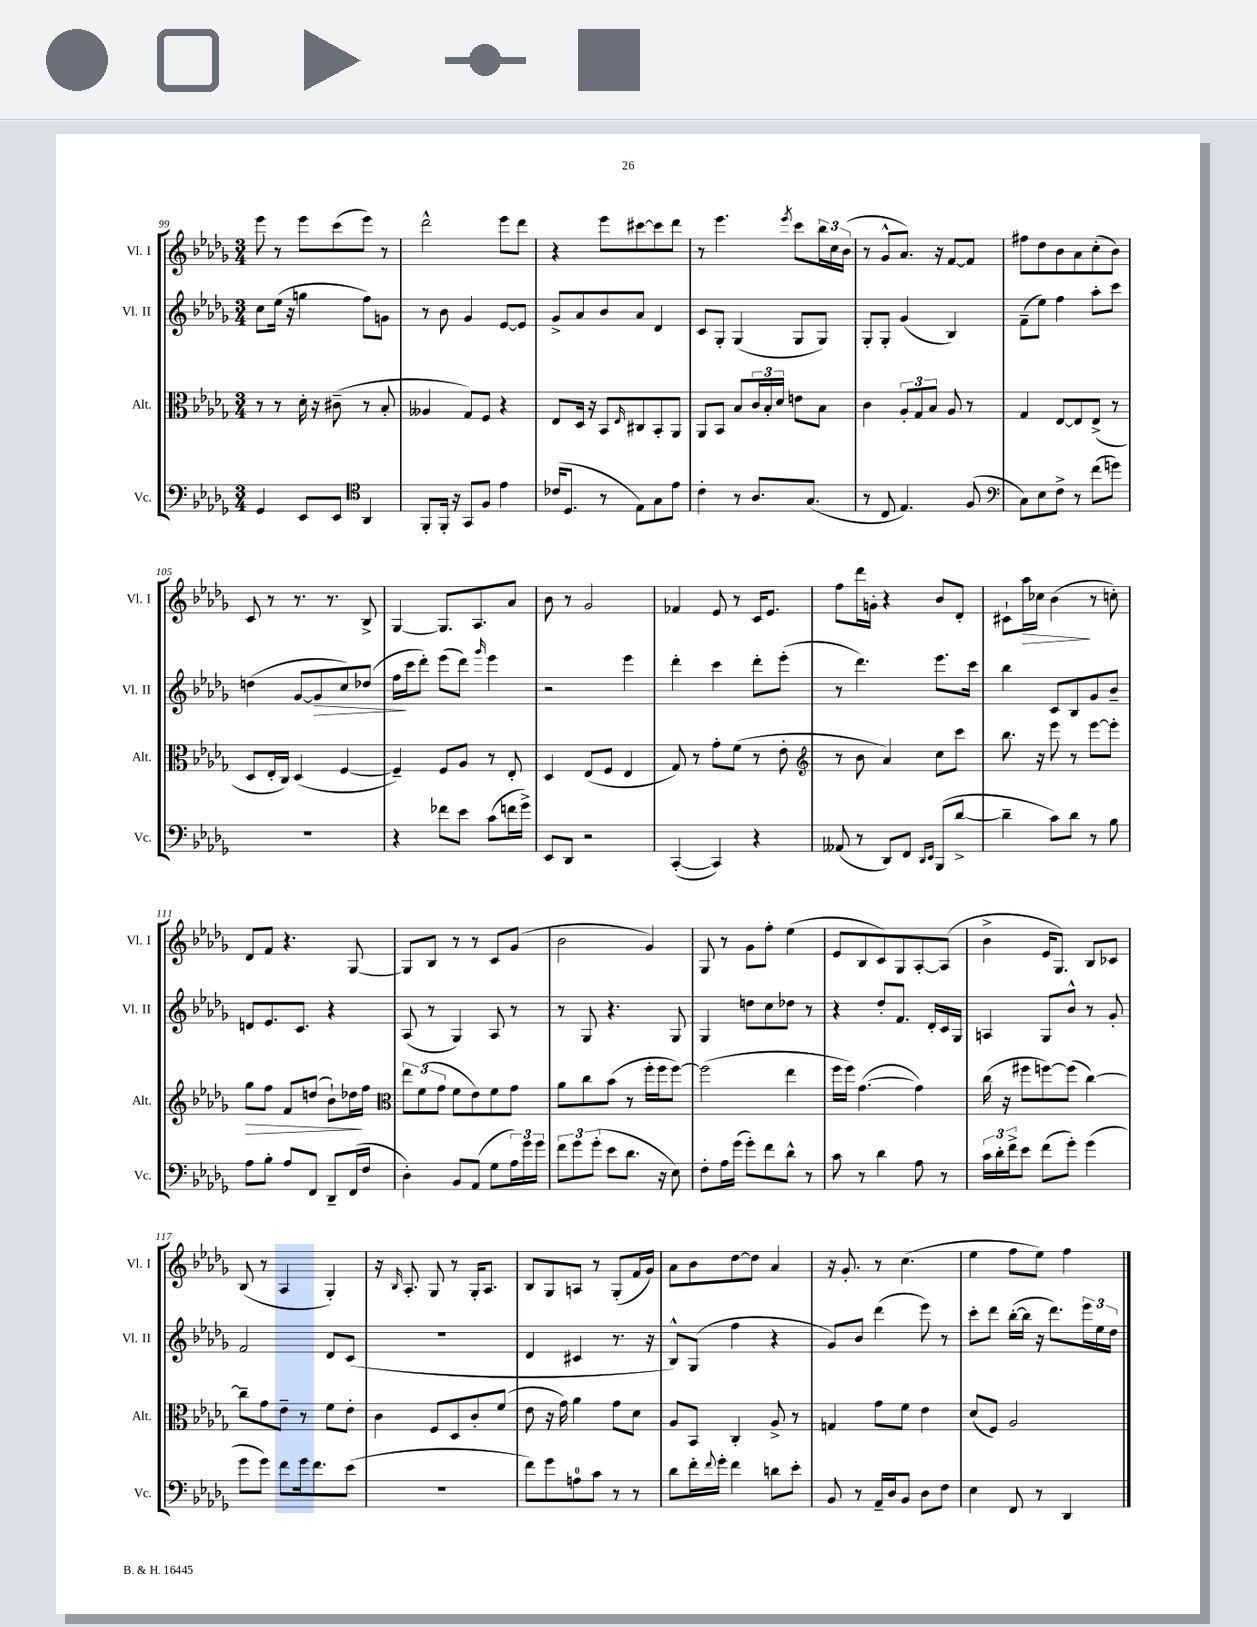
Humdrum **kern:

**kern	**kern	**kern	**kern
*staff4	*staff3	*staff2	*staff1
*clefF4	*clefC3	*clefG2	*clefG2
*k[b-e-a-d-g-]	*k[b-e-a-d-g-]	*k[b-e-a-d-g-]	*k[b-e-a-d-g-]
*M3/4	*M3/4	*M3/4	*M3/4
4GG-/	8r	8cc\L	8eee-\
.	8r	(16ee-\Jk	8r
.	.	16r	.
8EE-/L	16d-'\	4gg\	8eee-\L
.	16r	.	.
8EE-/J	(8c#~\	.	(8ccc\
*clefC4	*	*	*
4AA-/	8r	8ff\L)	8eee-\J)
.	8B-'/	8g\J	8r
=	=	=	=
8FF'/L	4A--/	8r	2ddd-^^\
16FF'/Jk	.	8b-\	.
16r	.	.	.
8GG-/L	8G-/L)	4g-/	.
8F/J	8F/J	.	.
4e-\	4r	[8e-/L	8eee-\L
.	.	8e-/]J	8ddd-\J
=	=	=	=
(16c-/LK	8E-/L	8g-^/L	4r
8.D-/J	.	.	.
.	16D-/Jk	8a-/	.
.	16r	.	.
8r	8BB-/L	8b-/	8eee-\L
.	16qqE-/	.	.
8E-\L)	8C#/	8a-/J	[8ccc#\
8G-\	8BB-'/	4d-/	8ccc#\]
8e-\J	8AA-/J	.	8ddd-\J
=	=	=	=
4c'\	8AA-/L	8c/L	8r
.	8BB-/J	8G-'/J	4.eee-\
8r	8B-/L	(4G-/	.
8.A-/L	24c/L	.	.
.	24B-'/	.	.
.	24d-/JJ	.	.
.	.	.	8qeee-/
.	8e\L	8G-/L	8ccc\L
(8.G-/J	.	.	.
.	8B-\J	8G-/J)	24bb-\L
.	.	.	24cc\
.	.	.	(24b-\JJ
=	=	=	=
8r	4c\	8G-'/L	8r
8C/	.	8G-'/J	8g-^^/L
4.E-/)	12A-'/L	(4g-/	8.a-/J)
.	12G-/	.	.
.	12B-/J	.	.
.	.	.	16r
.	8A-/	4B-/)	[8f/L
(8F/	8r	.	8f/]J
=	=	=	=
*clefF4	*	*	*
8C\L)	4G-/	(8f~\L	8ff#\L
8E-\	.	8ee-\J)	8dd-\
8F^\J	[8E-/L	4ff\	8b-\
8r	8E-/]	.	8a-\
(8f\L	(8E-^/J	8aa-'\L	(8cc'\
8g\J)	8r	8ccc\J	8b-\J)
=	=	=	=
2.r	8D-/L	(4dd\	8c/
.	16E-'/L	.	8r
.	16C/JJ)	.	.
.	(4D-/	[8g-/L	8.r
.	.	8g-/]	.
.	.	.	8.r
.	[4F/	8cc/)	.
.	.	(8dd-/J	8B-^/
=	=	=	=
4r	4F~/])	16ff\LL	[4G-/
.	.	16ccc\J	.
.	.	8ddd-'\J)	.
8f-\L	8F/L	(8eee-\L	8.G-/]L
8e-\J	8A-/J	8ddd-\J)	.
.	.	.	8.A-/
.	.	16qqggg-/	.
(8c\L	8r	4eee-\	.
16f\L	8E-'/	.	8a-/J
16g-^\JJ)	.	.	.
=	=	=	=
8EE-/L	4D-/	2r	8b-\
8DD-/J	.	.	8r
2r	(8E-/L	.	2g-/
.	8F/J	.	.
.	4E-/	4eee-\	.
=	=	=	=
([4CC'/	8G-/)	4ddd-'\	4f-/
.	8r	.	.
4CC/])	8g-'\L	4ccc\	8e-/
.	(8f\J	.	8r
4r	8r	8ddd-'\L	16c/LK
.	.	.	8.e-/J
.	8e-'\	(8eee-'\J	.
=	=	=	=
*	*clefG2	*	*
(8AA--/	8r	8r	8ff\L
8r	8b-\	4.ddd-\)	16ddd-\L
.	.	.	16g'\JJ
8DD-/L)	4a-/)	.	4r
8FF/J	.	.	.
16qqDD-/LL	.	.	.
16qqEE-/JJ	.	.	.
(8BBB-/L	8cc\L	8.eee-\L	8b-/L
[8d-^/J	8ccc\J	.	8d-'/J
.	.	16ccc\Jk	.
=	=	=	=
4d-~\]	8.bb-\	4bb-\	8c#`\L
.	.	.	16aa-\L
.	16r	.	16cc-\JJ
8c\L)	8eee-\	8c/L	(4b-\
8d-\J	8r	8B-/	.
8r	[8eee-\L	8g-/	8r
8B-\	8eee-'\]J	8b-~/J	8cc'\)
=	=	=	=
8A-\L	8gg-\L	8d/L	8d-/L
8B-'\J	8ff\J	8.e-/	8f/J
8A-/L	8f/L	.	4.r
.	.	8.c/J	.
8FF/J	(8dd/J	.	.
8DD-~/L	8b-`\L)	4r	.
(16FF/L	16dd-\L	.	[8G-/
16F/JJ	16ff\JJ	.	.
=	=	=	=
*	*clefC3	*	*
4D-'\)	12ee-\L	(8A-/	8G-/]L
.	(12f\	.	.
.	.	8r	8B-/J
.	12g-\J	.	.
8BB-/L	8f\L	4G-/)	8r
(8AA-/J	8e-\)	.	8r
8G-\L	8f\	8A-/	8c/L
24A-\L)	8g-\J	8r	(8g-/J
24g-\	.	.	.
24g-\JJ	.	.	.
=	=	=	=
12f\L	8a-\L	8r	2b-\
12g-\	.	.	.
.	8cc\	8G-/	.
(12g-'\J	.	.	.
8e-\L	(8b-\J	4.r	.
8.d-\J	8r	.	.
.	16ff'\LL	.	4g-/)
16r	16ff\J	.	.
8E-\)	[8ff\J)	8G-/	.
=	=	=	=
8F'\L	(2ff\]	4G-/	8G-/
16A-\L	.	.	8r
(16g-\JJ	.	.	.
8g-'\L)	.	8dd\L	8g-\L
8f\	.	8cc\	8ff'\J
8d-^^\J	4ee-\	8dd-\J	(4ee-\
8r	.	8r	.
=	=	=	=
8c\	16ff\LL	4r	8e-/L
.	16ff\JJ)	.	.
8r	([4.g-\	.	8B-/
4d-\	.	8dd-'/L	8c/)
.	.	8.f/J	8G-/
8A-\	4g-\])	.	[8A-'/
.	.	16d-'/LL	.
8r	.	16c/	(8A-/]J
.	.	16G-/JJ	.
=	=	=	=
24c\LL	(16cc\	4A/	4b-^\
24d-'\	.	.	.
.	16r	.	.
24f^\J	.	.	.
8e-\J	8ff#\L	.	.
(8f\L	[8ff\)	8G-/L	16e-/LK
.	.	.	8.G-/J)
8g-'\J)	(8ff\]J	8b-^^/J	.
(4g-\	[4cc\)	8r	8B-/L
.	.	8g-'/	8c-/J
=	=	=	=
8g-\L	8cc~\]L	2f/	(8B-/
8g-\J)	8g-\	.	8r
8f\L	8e-~\J	.	4A-/
16g-\k	8r	.	.
8.f\	.	.	.
.	8f\L	8d-/L	4G-'/)
(8e-\J	8e-'\J	(8c/J	.
=	=	=	=
2.r	4c\	2.r	16r
.	.	.	16qqB-/
.	.	.	8.A-'/
.	8F/L	.	8G-/
.	8D-/	.	8r
.	8c'/	.	16G-'/LK
.	.	.	8.A-/J
.	(8f/J	.	.
=	=	=	=
8f\L)	8e-\	4d-/	8B-/L
8g-\	16r	.	8G-/
.	16g-\)	.	.
8A\	4a-\	4c#/	8A/J
8c\J	.	.	8r
8r	8g-\L	8.r	(8G-'/L
8r	8d-\J	.	16f/L
.	.	16r	16g-/JJ)
=	=	=	=
8d-\L	8A-/L	8B-^^/L)	8a-\L
16f'\L	8BB-/J	(8G-/J	8b-\
8qqf/	.	.	.
16g-'\JJ	.	.	.
4f\	4C'/	4ff\	[8dd-\
.	.	.	8dd-\]J
8d\L	8A-^/	4r	4a-/
8e-'\J	8r	.	.
=	=	=	=
8BB-/	4G/	8g-/L)	16r
.	.	.	8.g-'/
8r	.	8b-/J	.
16AA-~/LL	8g-\L	(4ddd-\	8r
16D-/J	.	.	.
8BB-/J	8f\J	.	(4.cc\
8D-\L	4e-\	8eee-\)	.
8F\J	.	8r	.
=	=	=	=
4E-\	(8d-/L	8ccc'\L	4ee-\
.	8F/J)	8ddd-\J	.
8FF/	2A-/	([16bb-'\LL	8ff\L
.	.	16bb-\]JJ	.
8r	.	16r	8ee-\J)
.	.	8.ddd-\L)	.
4DD-/	.	.	4ff\
.	.	24eee-\L	.
.	.	24ee-\	.
.	.	24dd-\JJ	.
==	==	==	==
*-	*-	*-	*-
